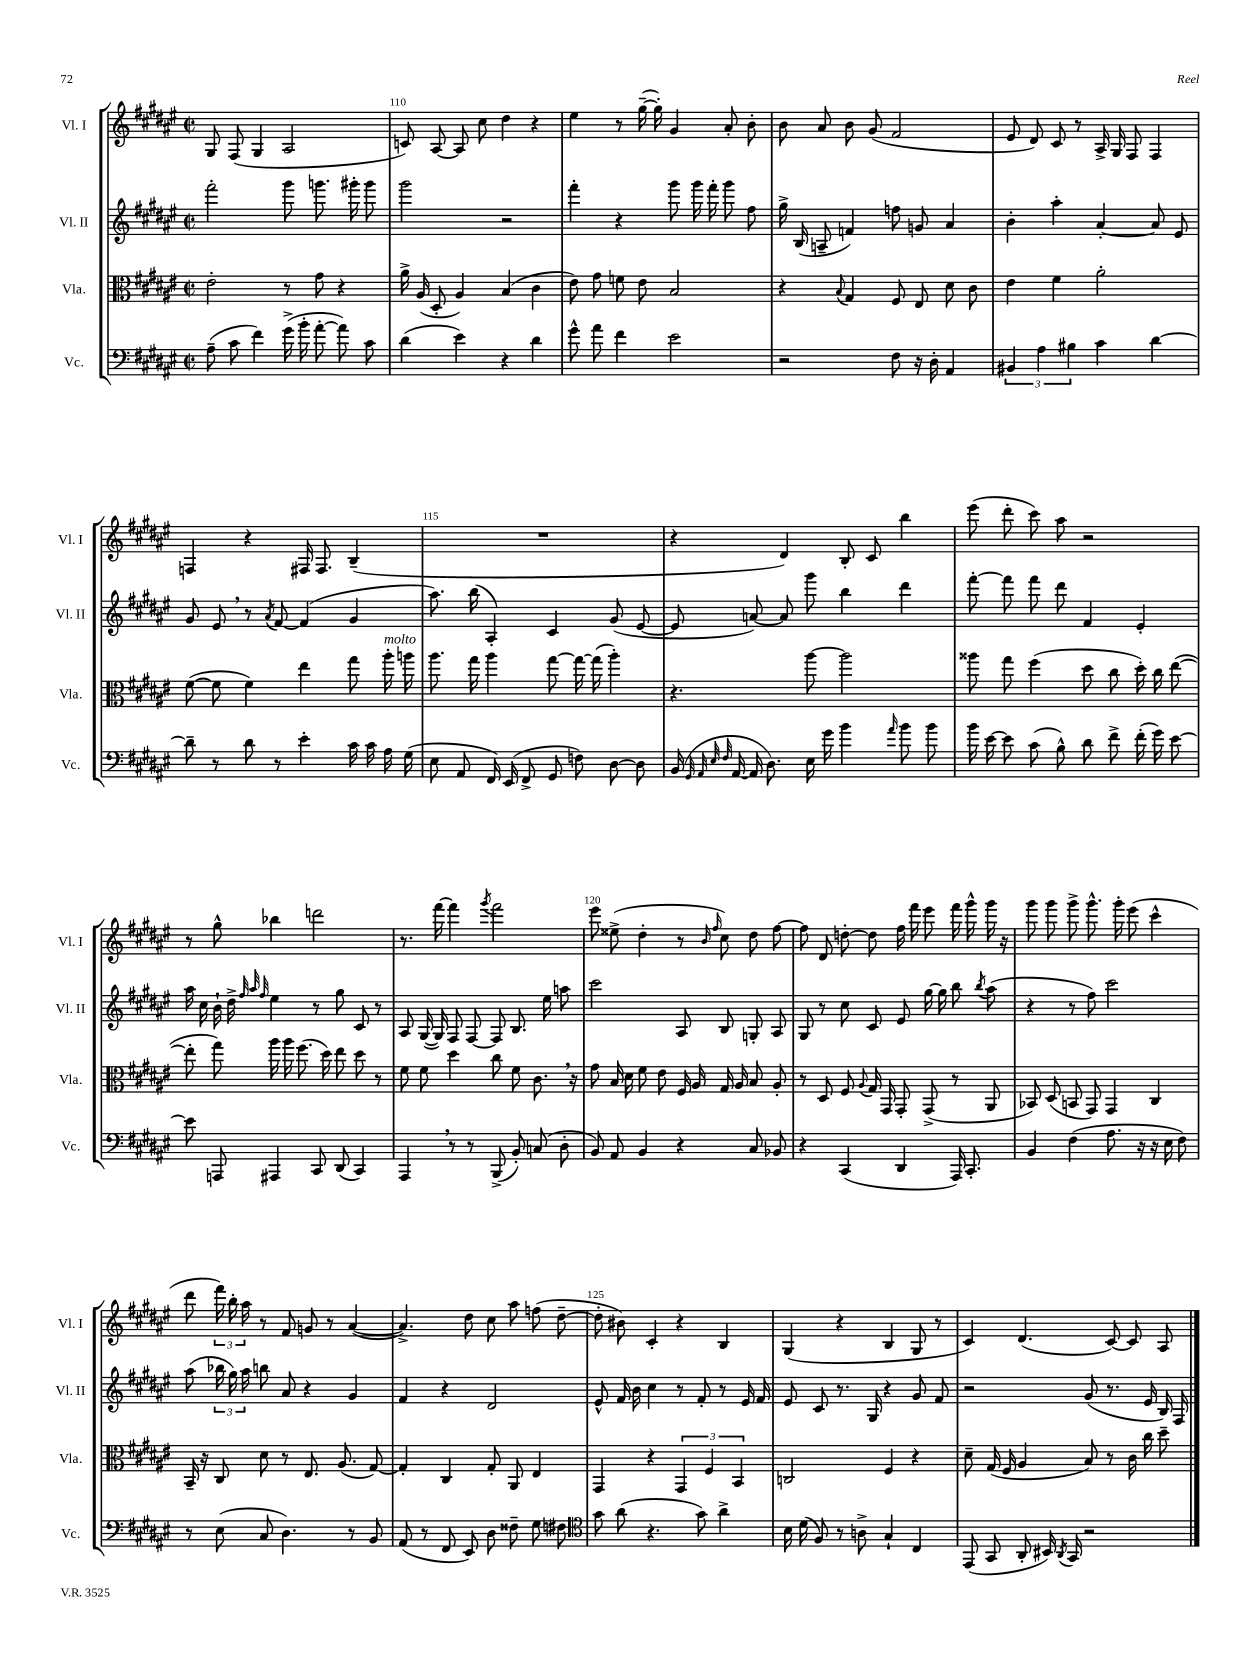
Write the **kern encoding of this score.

**kern	**kern	**kern	**kern
*part4	*part3	*part2	*part1
*staff4	*staff3	*staff2	*staff1
*I"Vc.	*I"Vla.	*I"Vl. II	*I"Vl. I
*I'Vc.	*I'Vla.	*I'Vl. II	*I'Vl. I
*clefF4	*clefC3	*clefG2	*clefG2
*k[f#c#g#d#a#e#]	*k[f#c#g#d#a#e#]	*k[f#c#g#d#a#e#]	*k[f#c#g#d#a#e#]
*M2/2	*M2/2	*M2/2	*M2/2
*met(c|)	*met(c|)	*met(c|)	*met(c|)
=109	=109	=109	=109
(8A#~\	2e#'\	2fff#'\	8G#/
8c#\	.	.	(8F#/
4f#\)	.	.	4G#/
(16g#^\	8r	8ggg#\	2A#/
16b'\	.	.	.
[8a#'\	8g#\	8.gggn\	.
8a#\])	4r	.	.
.	.	16ggg#X'\	.
8c#\	.	8ggg#\	.
=110	=110	=110	=110
(4d#\	16a#^\	2ggg#\	8cn/)
.	(16A#/	.	.
.	8D#'/	.	[8A#/
4e#\)	4A#/)	.	8A#/]
.	.	.	8cc#\
4r	(4B/	2r	4dd#\
4d#\	4c#\	.	4r
=111	=111	=111	=111
8g#^^\	8e#\)	4fff#'\	4ee#\
8a#\	8g#\	.	.
4f#\	8fn\	4r	8r
.	8e#\	.	([16gg#~\
.	.	.	16gg#'\])
2e#\	2B/	8ggg#\	4g#/
.	.	16ggg#\	.
.	.	16fff#'\	.
.	.	8ggg#\	8a#'/
.	.	8ff#\	8b'\
=112	=112	=112	=112
2r	4r	16gg#^\	8b\
.	.	(16B/	.
.	.	8An~/	8a#/
.	8qqB/	.	.
.	4G#/	4fn/)	8b\
.	.	.	(8g#/
8F#\	8F#/	8ffn\	2f#/
16r	8E#/	8gn/	.
16D#'\	.	.	.
4AA#/	8d#\	4a#/	.
.	8c#\	.	.
=113	=113	=113	=113
6BB#X/	4e#\	4b'\	8e#/
.	.	.	8d#/)
6A#\	.	.	.
.	4f#\	4aa#'\	8c#/
6B#X\	.	.	.
.	.	.	8r
4c#\	2a#'\	[4a#'/	16A#^/
.	.	.	16G#/
.	.	.	8F#/
[4d#\	.	8a#/]	4F#/
.	.	8e#/	.
!!LO:LB:g=z
=114	=114	=114	=114
8d#~\]	([8f#\	8g#/	4Fn/
8r	8f#\]	8e#,/	.
8d#\	4f#\)	8r	4r
.	.	8qa#/	.
8r	.	[8f#/	.
4e#'\	4ee#\	(4f#/]	16F#X/
.	.	.	8.F#/
16c#\	8gg#\	4g#/	(4B~/
16c#\	.	.	.
!	!LO:TX:a:i:t=molto	!	!
16A#\	16aa#'\	.	.
(16G#\	16aan\	.	.
=115	=115	=115	=115
8E#\	8.aa#\	8.aa#\)	1r
8AA#/	.	.	.
.	16gg#\	(16bb\	.
16FF#/)	4aa#\	4A#'/)	.
(16EE#/	.	.	.
8FF#^/	.	.	.
8GG#/	[8gg#\	4c#/	.
8Fn\)	16gg#\_	.	.
.	(16gg#\]	.	.
[8D#\	4aa#'\)	(8g#/	.
8D#\]	.	[8e#/	.
=116	=116	=116	=116
(16BB/	4.r	8e#/]	4r
32qqGG#/	.	.	.
32qqAA#/	.	.	.
32qqE#/	.	.	.
32qqF#/	.	.	.
[16AA#/	.	.	.
16AA#/]	.	[8an/)	.
8.D#\)	.	.	.
.	.	8a/]	4d#/)
16E#\	[8aa#\	8ggg#\	.
16g#\	.	.	.
4b\	2aa#\]	4bb\	8B'/
.	.	.	8c#/
16qqa#/	.	.	.
8b\	.	4ddd#\	4bb\
8b\	.	.	.
=117	=117	=117	=117
16b\	8aa##X\	[8fff#'\	(8eee#\
[16e#\	.	.	.
8e#\]	8gg#\	8fff#\]	8ddd#'\
(8c#\	(4ff#\	8fff#\	8ccc#\)
8B^^\)	.	8ddd#\	8aa#\
8d#\	8dd#\	4f#/	2r
8f#^\	8cc#\	.	.
(16f#'\	16dd#'\)	4e#'/	.
16g#\)	16cc#\	.	.
[8e#\	([8ee#\	.	.
!!LO:LB:g=z
=118	=118	=118	=118
8e#\]	8ee#'\]	16aa#\	8r
.	.	16cc#\	.
8AAAn/	8gg#\)	16b`\	8gg#^^\
.	.	16dd#^\	.
.	.	32qqff#/	.
.	.	32qqaa#/	.
.	.	32qqff#/	.
4AAA#X/	16aa#\	4ee#\	4bb-X\
.	16aa#\	.	.
.	(8.ff#\	.	.
8CC#/	.	8r	2dddn\
.	16dd#\)	.	.
(8DD#/	8ee#\	8gg#\	.
4CC#/)	8dd#\	8c#/	.
.	8r	8r	.
=119	=119	=119	=119
4AAA#,/	8f#\	8A#/	8.r
.	8f#\	([16G#/	.
.	.	16G#/])	[16fff#\
8r	4dd#\	8F#/	4fff#\]
8r	.	[8F#/	.
.	.	.	8qggg#/
(8BBB^/	8cc#\	8F#/]	2fff#\
8BB'/)	8f#\	8.B/	.
(8Cn/	8.c#,\	.	.
.	.	16ee#\	.
8D#'\	.	8aan\	.
.	16r	.	.
=120	=120	=120	=120
8BB/)	8g#\	2ccc#\	8eee#\
8AA#/	16B/	.	(8ee##X^\
.	16d#\	.	.
4BB/	8f#\	.	4dd#'\
.	8e#\	.	.
4r	16F#/	8A#/	8r
.	16A#/	.	.
.	.	.	16qqb/
.	.	.	16qqff#/
.	16G#/	8B/	8cc#\)
.	16A#/	.	.
8C#/	8B/	8Gn'/	8dd#\
8BB-X/	8A#'/	8A#/	[8ff#\
=121	=121	=121	=121
4r	8r	8G#/	8ff#\]
.	8D#/	8r	8d#/
(4CC#/	8F#/	8cc#\	[8ddn'\
.	8qqA#/	.	.
.	16G#/	8c#/	8dd\]
.	16GG#/	.	.
4DD#/	8GG#'/	8e#/	16ff#\
.	.	.	16fff#\
.	(8GG#^/	[16gg#\	8eee#\
.	.	16gg#\]	.
16AAA#/)	8r	8bb\	16fff#\
8.CC#'/	.	.	16ggg#^^\
.	.	8qbb/	.
.	8AA#/	(8aa#\	16ggg#\
.	.	.	16r
=122	=122	=122	=122
4BB/	8BB-X/)	4r	8ggg#\
.	(8D#/	.	8ggg#\
(4F#\	8BBn/	8r	8ggg#^\
.	8GG#/)	8ff#\)	8.ggg#^^\
8.A#\	4GG#/	2ccc#\	.
.	.	.	16ggg#'\
.	.	.	(8eee#\
16r	.	.	.
16r	4C#/	.	4ccc#^^\
16E#\	.	.	.
8F#\)	.	.	.
!!LO:LB:g=z
=123	=123	=123	=123
8r	16BB~/	(8aa#\	8ddd#\
.	16r	.	.
(8E#\	8C#/	24bb-X\	24fff#\)
.	.	24gg#\)	24bb'\
.	.	24aa#\	24aa#\
8C#/	8d#\	8bbn\	8r
4.D#\)	8r	8a#/	8f#/
.	8.E#/	4r	8gn/
.	.	.	8r
.	(8.A#/	.	.
8r	.	4g#/	([4a#/
8BB/	[8G#/)	.	.
=124	=124	=124	=124
(8AA#/	4G#'/]	4f#/	4.a#^/])
8r	.	.	.
8FF#/	4C#/	4r	.
8EE#/)	.	.	8dd#\
8D#\	8G#'/	2d#/	8cc#\
8F##X~\	8AA#/	.	8aa#\
8G#\	4E#/	.	(8ffn\
8F#X\	.	.	[8dd#~\
=125	=125	=125	=125
*clefC4	*	*	*
8g#\	4GG#/	8e#^^/	8dd#'\]
(8a#\	.	16f#/	8b#X\)
.	.	16b\	.
4.r	4r	4cc#\	4c#'/
.	6GG#/	8r	4r
8g#\)	.	8f#'/	.
.	6F#/	.	.
4a#^\	.	8r	4B/
.	6BB/	.	.
.	.	16e#/	.
.	.	16f#/	.
=126	=126	=126	=126
16B\	2Cn/	8e#/	(4G#/
(16d#\	.	.	.
8F#/)	.	8c#/	.
8r	.	8.r	4r
8An^\	.	.	.
.	.	16G#/	.
4G#`/	4F#/	4r	4B/
4C#/	4r	8g#/	8G#/
.	.	8f#/	8r
=127	=127	=127	=127
(8EE#/	8d#~\	2r	4c#/)
8GG#/	(16G#/	.	.
.	16F#/	.	.
8AA#'/	4A#/	.	(4.d#/
16BB#X/)	.	.	.
8qAA#/	.	.	.
16GG#/	.	.	.
2r	8B/)	(8g#/	.
.	8r	8.r	[8c#/)
.	16c#\	.	8c#/]
.	16cc#\	16e#/	.
.	8dd#~\	16B/)	8A#/
.	.	16F#/	.
==	==	==	==
*-	*-	*-	*-
